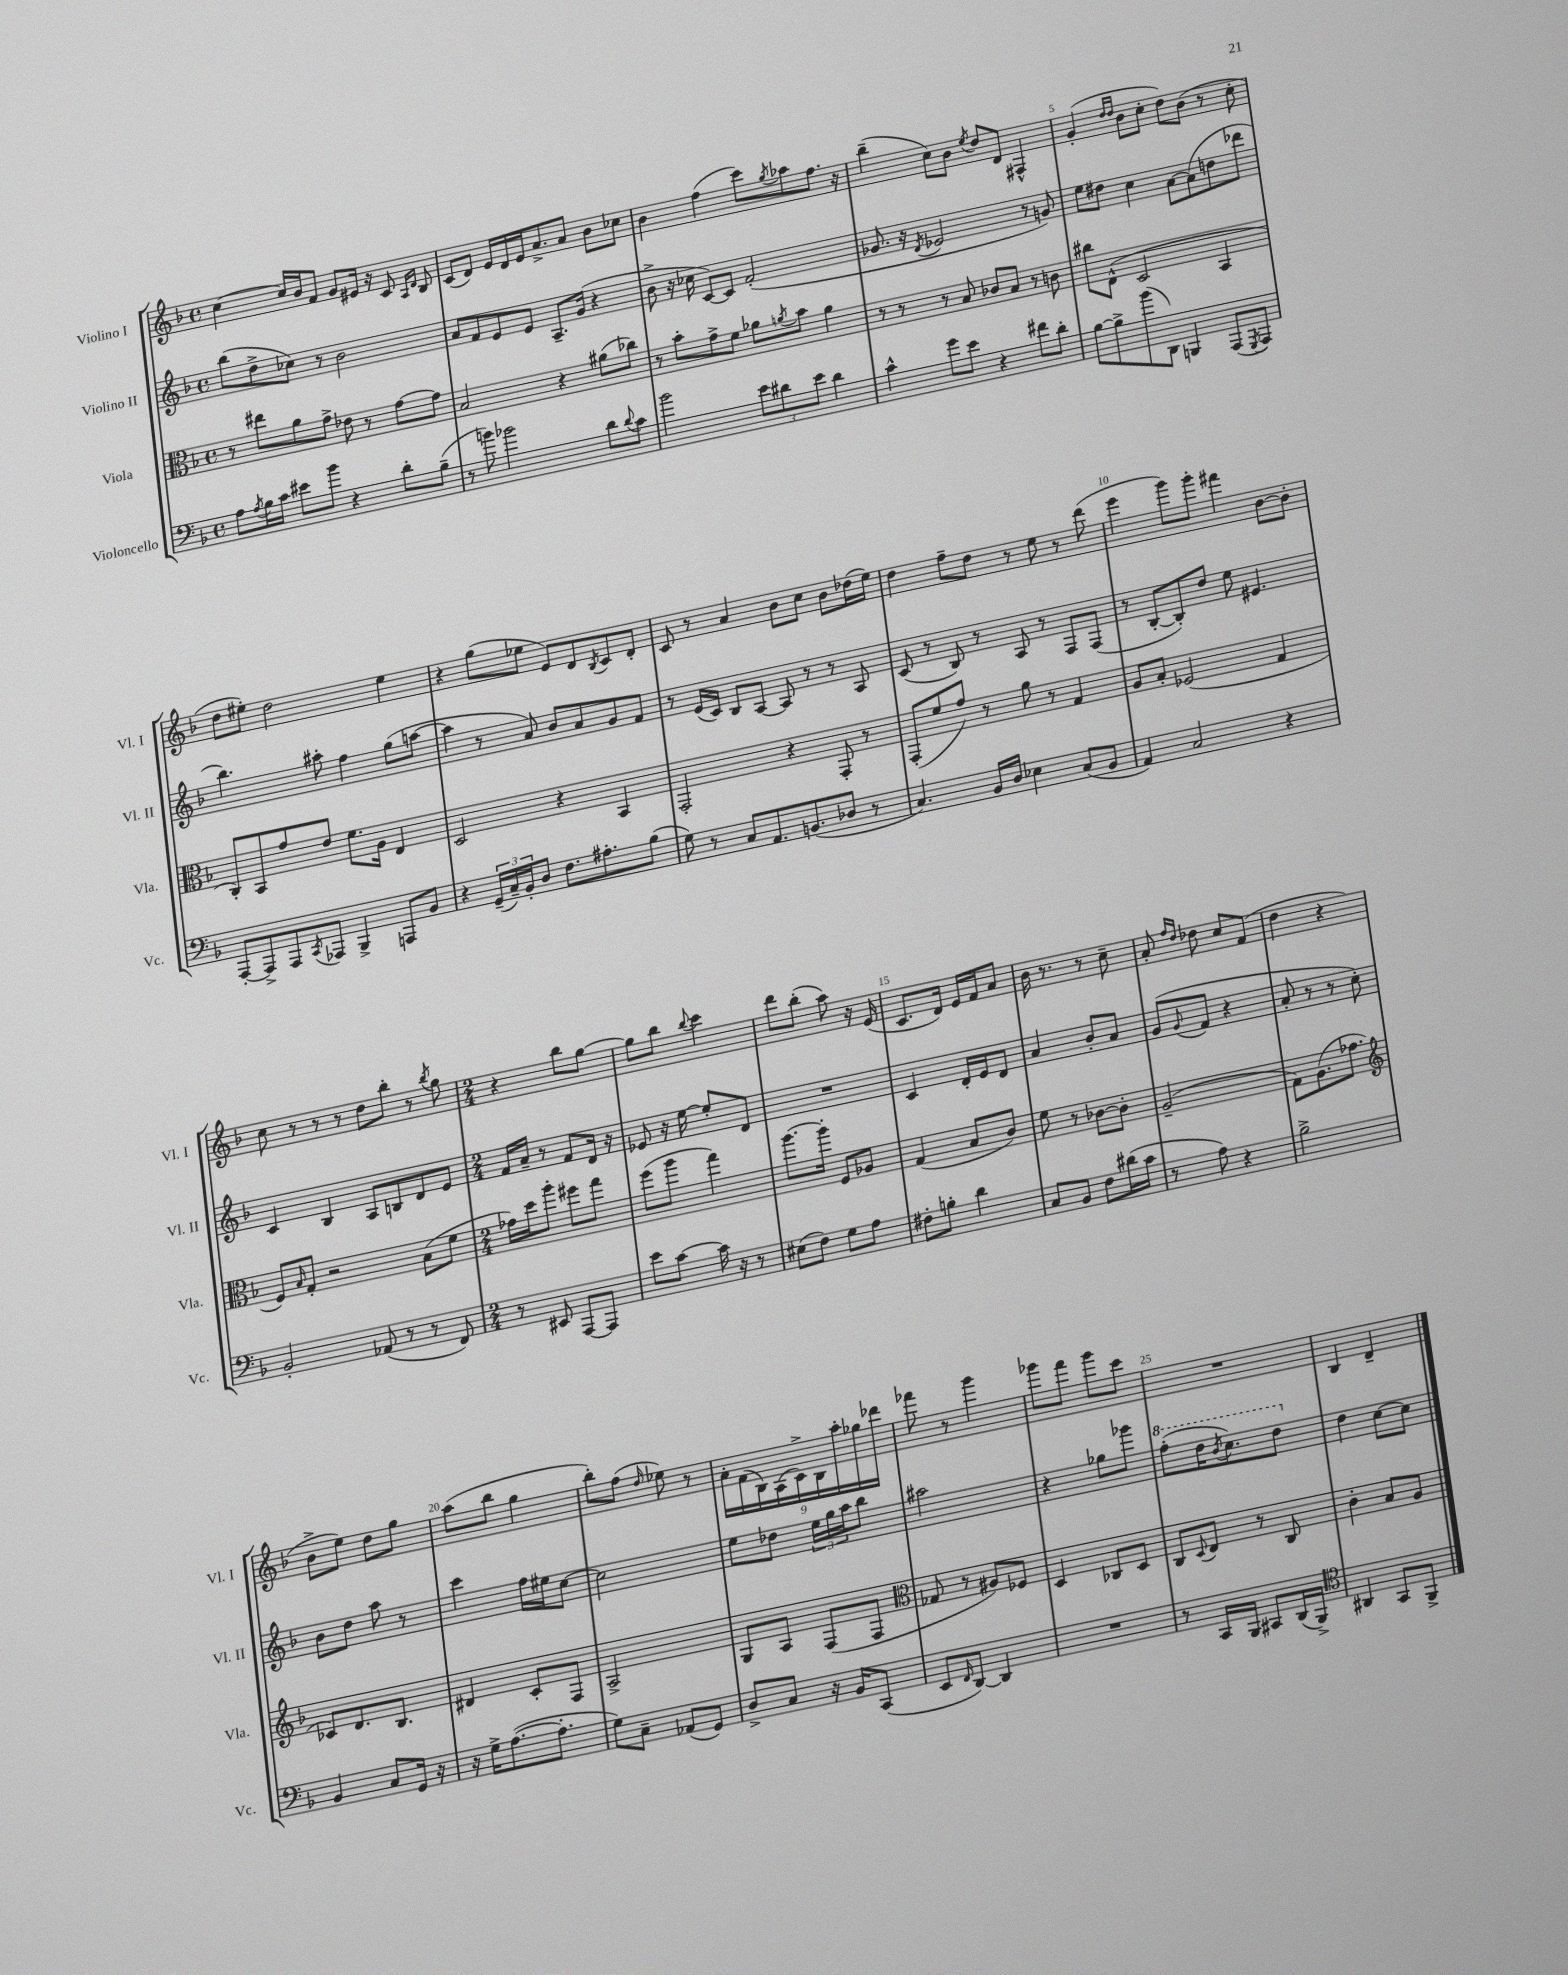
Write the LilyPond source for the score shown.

<<
\new StaffGroup <<
\new Staff = "s0" \with { instrumentName = "Violino I" shortInstrumentName = "Vl. I" } {
    \clef treble \key f \major \defaultTimeSignature \time 4/4
    c''4~ c''16 bes'16 f'8 g'8 eis'16 r16 c'8 \grace { a16 d'16 } bes8 |
    c'8( d'8) e'16 d'16 e'16 a'8.-> a'8 bes'8 ces''8 |
    bes'4 f''4( c'''8) \acciaccatura { g''8 } aes''8 f''8. r16 |
    bes''4--( c''8) bes'8 \acciaccatura { e''8 } d''8 d'8 fis4-^ |
    g'4-.( \grace { d''16 d''16 } bes'8 c''8-. d''8) bes'8( r8 c''8-. |
    d''8 eis''8-.) d''2 eis''4 |
    r4 g''8( ees''8 e'8) d'8 \acciaccatura { bes8 } c'8 d'8-. |
    c'8 r8 a'4 bes'8 c''8 bes'8 des''16( e''16) |
    d''4 f''8-- d''8 r8 e''8 r8 d'''8( |
    e'''4 g'''8) g'''8-. fis'''4 bes'8~ bes'8-. |
    c''8 r8 r8 r8 d''8 bes''8-. r8 \acciaccatura { bes''8 } g''8 |
    \numericTimeSignature \time 2/4 r4 bes''8 g''8~ |
    g''8 bes''8 \appoggiatura { bes''8 } c'''4 |
    d'''8 bes''8-.( a''8) r16 e'16( |
    c'8. d'16) e'16 f'16 a'8 |
    bes'16 r8. r8 c''8-- |
    a'8-. \grace { f''16 d''16 } des''8 c''8 f'8( |
    d''4 r4 |
    bes'8-> e''8) d''8 g''8 |
    a''8( bes''8 g''4 |
    bes''8-.) f''8( \grace { d''16 } ees''8) r8 |
    \tuplet 9/8 { a'16-. f'16( bes16) a16( c'16->) bes16 a''16-. ges''16 des'''16 } |
    fes'''8 r8 g'''4 |
    ges'''8 f'''8 ges'''8 c'''8 |
    R2 |
    bes4 d'4-- \bar "|." |
}
\new Staff = "s1" \with { instrumentName = "Violino II" shortInstrumentName = "Vl. II" } {
    \clef treble \key f \major \defaultTimeSignature \time 4/4
    bes''8( d''8-> ces''8) r8 bes'2 |
    a'8 f'8 e'8 e'8 a8.-- g'16( r4 |
    bes'8-> r16 ces''16 c'8~) c'8 f'2-.( |
    ges'8. r16 \acciaccatura { d'8 } ees'2 r8 g'8) |
    e''8 dis''8 c''4 a'8~ a'8( d''8 des'''8 |
    bes''4.) ais''8-. f''4 g''8( a''8~ |
    a''4 r8 a'8) bes'8 a'8 g'8 f'8 |
    r8 e'16( c'16) bes8 a8~ a8 r8 r8 a8 |
    c'8( r8 bes8) r8 a8 r8 f8 f8( |
    r8 bes8~-. bes8-.) d''8 e''8 eis'4. |
    c'4 bes4 a8 b8 d'8 e'8 |
    \numericTimeSignature \time 2/4 f'16 a'16-- r8 f'8 d'16 r16 |
    ees'8 r16 e''16~ e''8-. d'8 |
    R2 |
    c'4 d'16-. e'16 d'8 |
    a'4 bes'8-. a'8 |
    g'8( \appoggiatura { g'8 } f'8 r4 |
    a'8-. r8 r8 c''8-.) |
    bes'8 d''8 a''8 r8 |
    c'''4 f''16 eis''16 c''8~ |
    c''2 |
    e''8 des''8 \tuplet 3/2 { e''16 g''16 a''16 } bes''8 |
    ais''2 |
    r4 ges''8 ges'''8 |
    \ottava #1 f'''8-.( d'''16 \acciaccatura { bes''8 } c'''8.) d'''8 \ottava #0 |
    d''4 c''8~ c''8 \bar "|." |
}
\new Staff = "s2" \with { instrumentName = "Viola" shortInstrumentName = "Vla." } {
    \clef alto \key f \major \defaultTimeSignature \time 4/4
    r8 eis''8 a'8 g'8-> ees'8 r8 g'8~ g'8 |
    bes2 r4 ais'8( ces''8) |
    r8 bes'8-. g'8-> f'8 aes'8 \acciaccatura { a'8 } bes'8 a'4 |
    r8 r8 r8 bes8 ces'8 bes8 r8 c'8 |
    cis''8 e8-^( d2 bes,4 |
    c8-.) bes,8 g'8 e'8 f'8. a16 e4 |
    d2 r4 bes,4 |
    g,2-. r4 g,8-. r8 |
    g,8-.( f'8 g'8) r8 a'8 r8 g4 |
    a8 bes8-. fes2( g4 |
    f8) \grace { bes16 } g8-. r2 bes8( f'8 |
    \numericTimeSignature \time 2/4 ges'16) d''16 a''8-. fis''8 g''8 |
    f''8( a''8 g''4) |
    a''8.~ a''16-. f8 aes8 |
    g4( bes8 c'8) |
    f'8 r8 ces'8~ ces'8-. |
    a2--( |
    g8) a8.( ges'8. |
    \clef treble ces'8) d'8. bes8. |
    dis'4 c'8-. f8 |
    a2-> |
    g8 a8 f8( f8 |
    \clef alto ges8 r8 ais8) fes8 |
    d4 ces8 d8 |
    c8 \appoggiatura { d8 } e8 r8 c8 |
    c'4-. bes8 a8 \bar "|." |
}
\new Staff = "s3" \with { instrumentName = "Violoncello" shortInstrumentName = "Vc." } {
    \clef bass \key f \major \defaultTimeSignature \time 4/4
    a8 \acciaccatura { a8 } bes16 c'16 eis'8 bes'8 r4 d'8-. bes8--( |
    r8 b'8) bes'2 d'8 \appoggiatura { d'8 } c'8 |
    bes'2 \tuplet 3/2 { e'8 dis'8 e'8 } dis'4 |
    c'4-^ g'8 e'8 r4 fis'8 d'8-. |
    bes8~ bes8-> bes'8( d,8) b,,4 a,,8( \acciaccatura { g,,8 } a,,8) |
    a,,8~-. a,,8-> a,,8 \acciaccatura { c,8 } aes,,8 bes,,4-> a,,8 bes,8 |
    r4 \tuplet 3/2 { g,16--( c16--) bes,16-. } d8 f8. ais8.-. bes8( |
    g8) r8 c8 a,8. b,8.( des8 r8 |
    c4.) bes,16 d16 ees4 c8( bes,8 |
    a,4) c2 r4 |
    bes,2-. aes,8( r8 r8 f,8) |
    \numericTimeSignature \time 2/4 r8 eis,8 a,,8~ a,,8 |
    e'8 c'8~ c'16 r16 r8 |
    eis8( f8) g8 a8 |
    fis8-. b8-. d'4 |
    c8 bes,8 f8 dis'16( c'16 |
    r8 a8) r4 |
    bes2-> |
    bes,4 c8 g,16 r16 |
    r16 g16-> a8.~( a8.-. |
    g8) c8-- aes,8( g,8) |
    d8-> c8 r16 bes,16 c,8( |
    e,8 \grace { f,16 } d,8~) d,4 |
    R2 |
    r8 c,16 bes,,16 cis,8 d,16( bes,,16->) |
    \clef tenor ais,4 g,8 f,8-> \bar "|." |
}
>>
>>
\layout { \context { \Score \override BarNumber.break-visibility = ##(#f #t #t) barNumberVisibility = #(every-nth-bar-number-visible 5) } }
